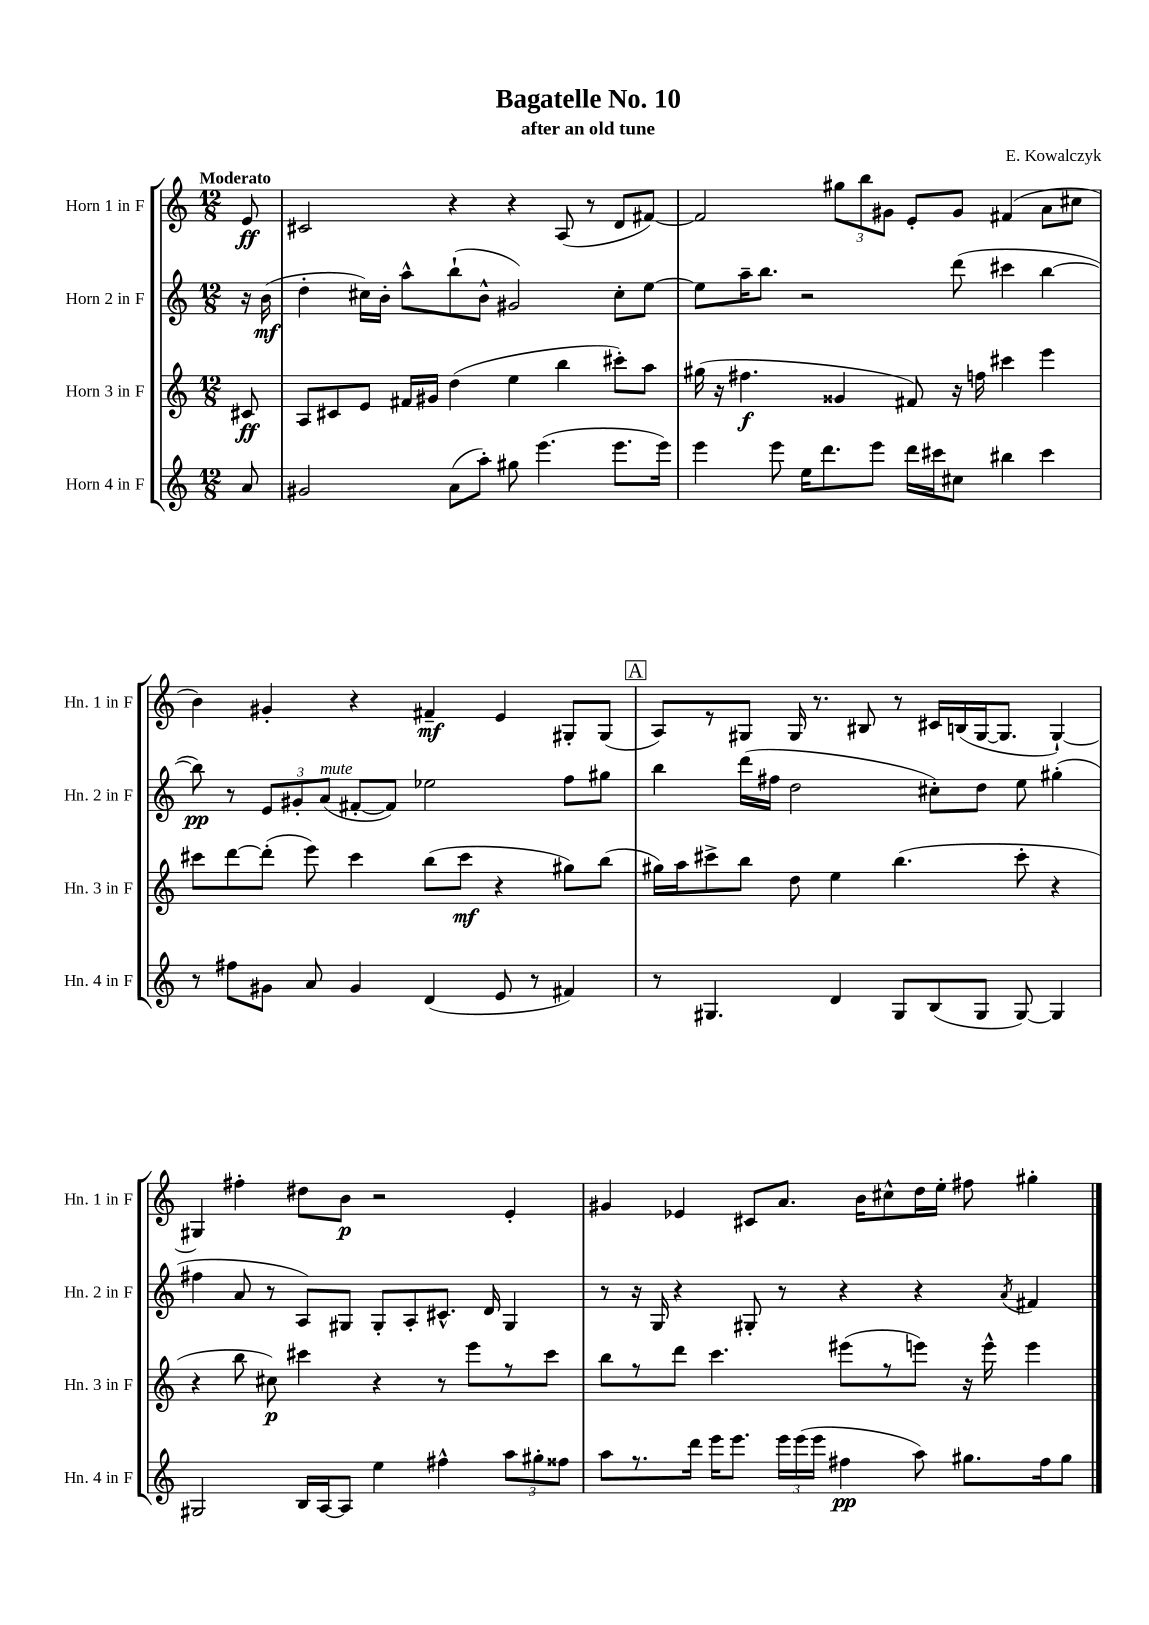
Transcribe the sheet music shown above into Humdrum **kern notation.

**kern	**dynam	**kern	**dynam	**kern	**dynam	**kern	**dynam
*part4	*part4	*part3	*part3	*part2	*part2	*part1	*part1
*staff4	*staff4	*staff3	*staff3	*staff2	*staff2	*staff1	*staff1
*I"Horn 4 in F	*	*I"Horn 3 in F	*	*I"Horn 2 in F	*	*I"Horn 1 in F	*
*I'Hn. 4 in F	*	*I'Hn. 3 in F	*	*I'Hn. 2 in F	*	*I'Hn. 1 in F	*
*clefG2	*	*clefG2	*	*clefG2	*	*clefG2	*
*k[]	*	*k[]	*	*k[]	*	*k[]	*
*M12/8	*	*M12/8	*	*M12/8	*	*M12/8	*
=	=	=	=	=	=	=	=
!	!	!	!	!	!	!LO:TX:a:B:t=Moderato	!
8a/	.	8c#X/	ff	16r	.	8e/	ff
.	.	.	.	(16b\	mf	.	.
=1	=1	=1	=1	=1	=1	=1	=1
2g#X/	.	8A/L	.	4dd'\	.	2c#X/	.
.	.	8c#X/	.	.	.	.	.
.	.	8e/J	.	16cc#X\LL)	.	.	.
.	.	.	.	16b'\JJ	.	.	.
.	.	16f#X/LL	.	8aa^^\L	.	.	.
.	.	16g#X/JJ	.	.	.	.	.
(8a\L	.	(4dd\	.	(8bb`\	.	4r	.
8aa'\J)	.	.	.	8b^^\J	.	.	.
8gg#X\	.	4ee\	.	2g#X/)	.	4r	.
(4.eee\	.	.	.	.	.	.	.
.	.	4bb\	.	.	.	(8A/	.
.	.	.	.	.	.	8r	.
8.eee\L	.	8ccc#X'\L)	.	8cc#'\L	.	8d/L	.
.	.	8aa\J	.	[8ee\J	.	[8f#X/J)	.
16eee\Jk)	.	.	.	.	.	.	.
=2	=2	=2	=2	=2	=2	=2	=2
4eee\	.	(16gg#X\	.	8ee\L]	.	2f#/]	.
.	.	16r	.	.	.	.	.
.	.	4.ff#X\	f	16aa~\K	.	.	.
.	.	.	.	8.bb\J	.	.	.
8eee\	.	.	.	.	.	.	.
16ee\KL	.	.	.	2r	.	.	.
8.ddd\	.	.	.	.	.	.	.
.	.	4g##X/	.	.	.	12gg#X\L	.
.	.	.	.	.	.	12bb\	.
8eee\J	.	.	.	.	.	.	.
.	.	.	.	.	.	12g#X\J	.
16ddd\LL	.	8f#X/)	.	.	.	8e'/L	.
16ccc#X\J	.	.	.	.	.	.	.
8cc#X\J	.	16r	.	(8ddd\	.	8g#/J	.
.	.	16ffn\	.	.	.	.	.
4bb#X\	.	4ccc#X\	.	4ccc#X\	.	(4f#X/	.
4ccc#\	.	4eee\	.	[4bb\	.	8a\L	.
.	.	.	.	.	.	8cc#X\J	.
!!LO:LB:g=z
=3	=3	=3	=3	=3	=3	=3	=3
8r	.	8ccc#X\L	.	8bb\])	pp	4b\)	.
8ff#X\L	.	[8ddd\	.	8r	.	.	.
8g#X\J	.	(8ddd'\J]	.	12e/L	.	4g#X'/	.
.	.	.	.	12g#X'/	.	.	.
8a/	.	8eee\)	.	.	.	.	.
!	!	!	!	!LO:TX:a:i:t=mute	!	!	!
.	.	.	.	(12a/J	.	.	.
4g#/	.	4ccc#\	.	[8f#X'/L	.	4r	.
.	.	.	.	8f#/J])	.	.	.
(4d/	.	(8bb\L	.	2ee-X\	.	4f#X~/	mf
.	.	8ccc#\J	mf	.	.	.	.
8e/	.	4r	.	.	.	4e/	.
8r	.	.	.	.	.	.	.
4f#X/)	.	8gg#X\L)	.	8ff\L	.	8G#X'/L	.
.	.	(8bb\J	.	8gg#X\J	.	(8G#/J	.
!!LO:REH:place=s1:t=A
=4	=4	=4	=4	=4	=4	=4	=4
8r	.	16gg#X\LL)	.	4bb\	.	8A/L)	.
.	.	16aa\J	.	.	.	.	.
4.G#X/	.	8ccc#X^\	.	.	.	8r	.
.	.	8bb\J	.	(16ddd\LL	.	8G#X/J	.
.	.	.	.	16ff#X\JJ	.	.	.
.	.	8dd\	.	2dd\	.	16G#/	.
.	.	.	.	.	.	8.r	.
4d/	.	4ee\	.	.	.	.	.
.	.	.	.	.	.	8B#X/	.
8G#/L	.	(4.bb\	.	.	.	8r	.
(8B/	.	.	.	8cc#X'\L)	.	16c#X/LL	.
.	.	.	.	.	.	(16Bn/	.
8G#/J	.	.	.	8dd\J	.	[16G#/J	.
.	.	.	.	.	.	8.G#/J]	.
[8G#/)	.	8ccc#'\	.	8ee\	.	.	.
4G#/]	.	4r	.	(4gg#X'\	.	[4G#`/)	.
!!LO:LB:g=z
=5	=5	=5	=5	=5	=5	=5	=5
2G#X/	.	4r	.	4ff#X\	.	4G#X/]	.
.	.	8bb\	.	8a/	.	4ff#X'\	.
.	.	8cc#X\)	p	8r	.	.	.
16B/LL	.	4ccc#X\	.	8A/L)	.	8dd#X\L	.
[16A/J	.	.	.	.	.	.	.
8A/J]	.	.	.	8G#X/J	.	8b\J	p
4ee\	.	4r	.	8G#'/L	.	2r	.
.	.	.	.	8A'/	.	.	.
4ff#X^^\	.	8r	.	8.c#X^^/J	.	.	.
.	.	8eee\L	.	.	.	.	.
.	.	.	.	16d/	.	.	.
12aa\L	.	8r	.	4G#/	.	4e'/	.
12gg#X'\	.	.	.	.	.	.	.
.	.	8ccc#\J	.	.	.	.	.
12ff##X\J	.	.	.	.	.	.	.
=6	=6	=6	=6	=6	=6	=6	=6
8aa\L	.	8bb\L	.	8r	.	4g#X/	.
8.r	.	8r	.	16r	.	.	.
.	.	.	.	16G/	.	.	.
.	.	8ddd\J	.	4r	.	4e-X/	.
16ddd\Jk	.	.	.	.	.	.	.
16eee\KL	.	4.ccc\	.	.	.	.	.
8.eee\J	.	.	.	.	.	.	.
.	.	.	.	8G#X'/	.	8c#X/L	.
24eee\LL	.	.	.	8r	.	8.a/J	.
(24eee\	.	.	.	.	.	.	.
24eee\JJ	.	.	.	.	.	.	.
4ff#X\	pp	(8eee#X\L	.	4r	.	.	.
.	.	.	.	.	.	16b\KL	.
.	.	8r	.	.	.	8cc#X^^\	.
8aa\)	.	8eeen\J)	.	4r	.	16dd\L	.
.	.	.	.	.	.	16ee'\JJ	.
8.gg#X\L	.	16r	.	.	.	8ff#X\	.
.	.	16eee^^\	.	.	.	.	.
.	.	.	.	8qa/	.	.	.
.	.	4eee\	.	4f#X/	.	4gg#X'\	.
16ff#\k	.	.	.	.	.	.	.
8gg#\J	.	.	.	.	.	.	.
==	==	==	==	==	==	==	==
*-	*-	*-	*-	*-	*-	*-	*-
